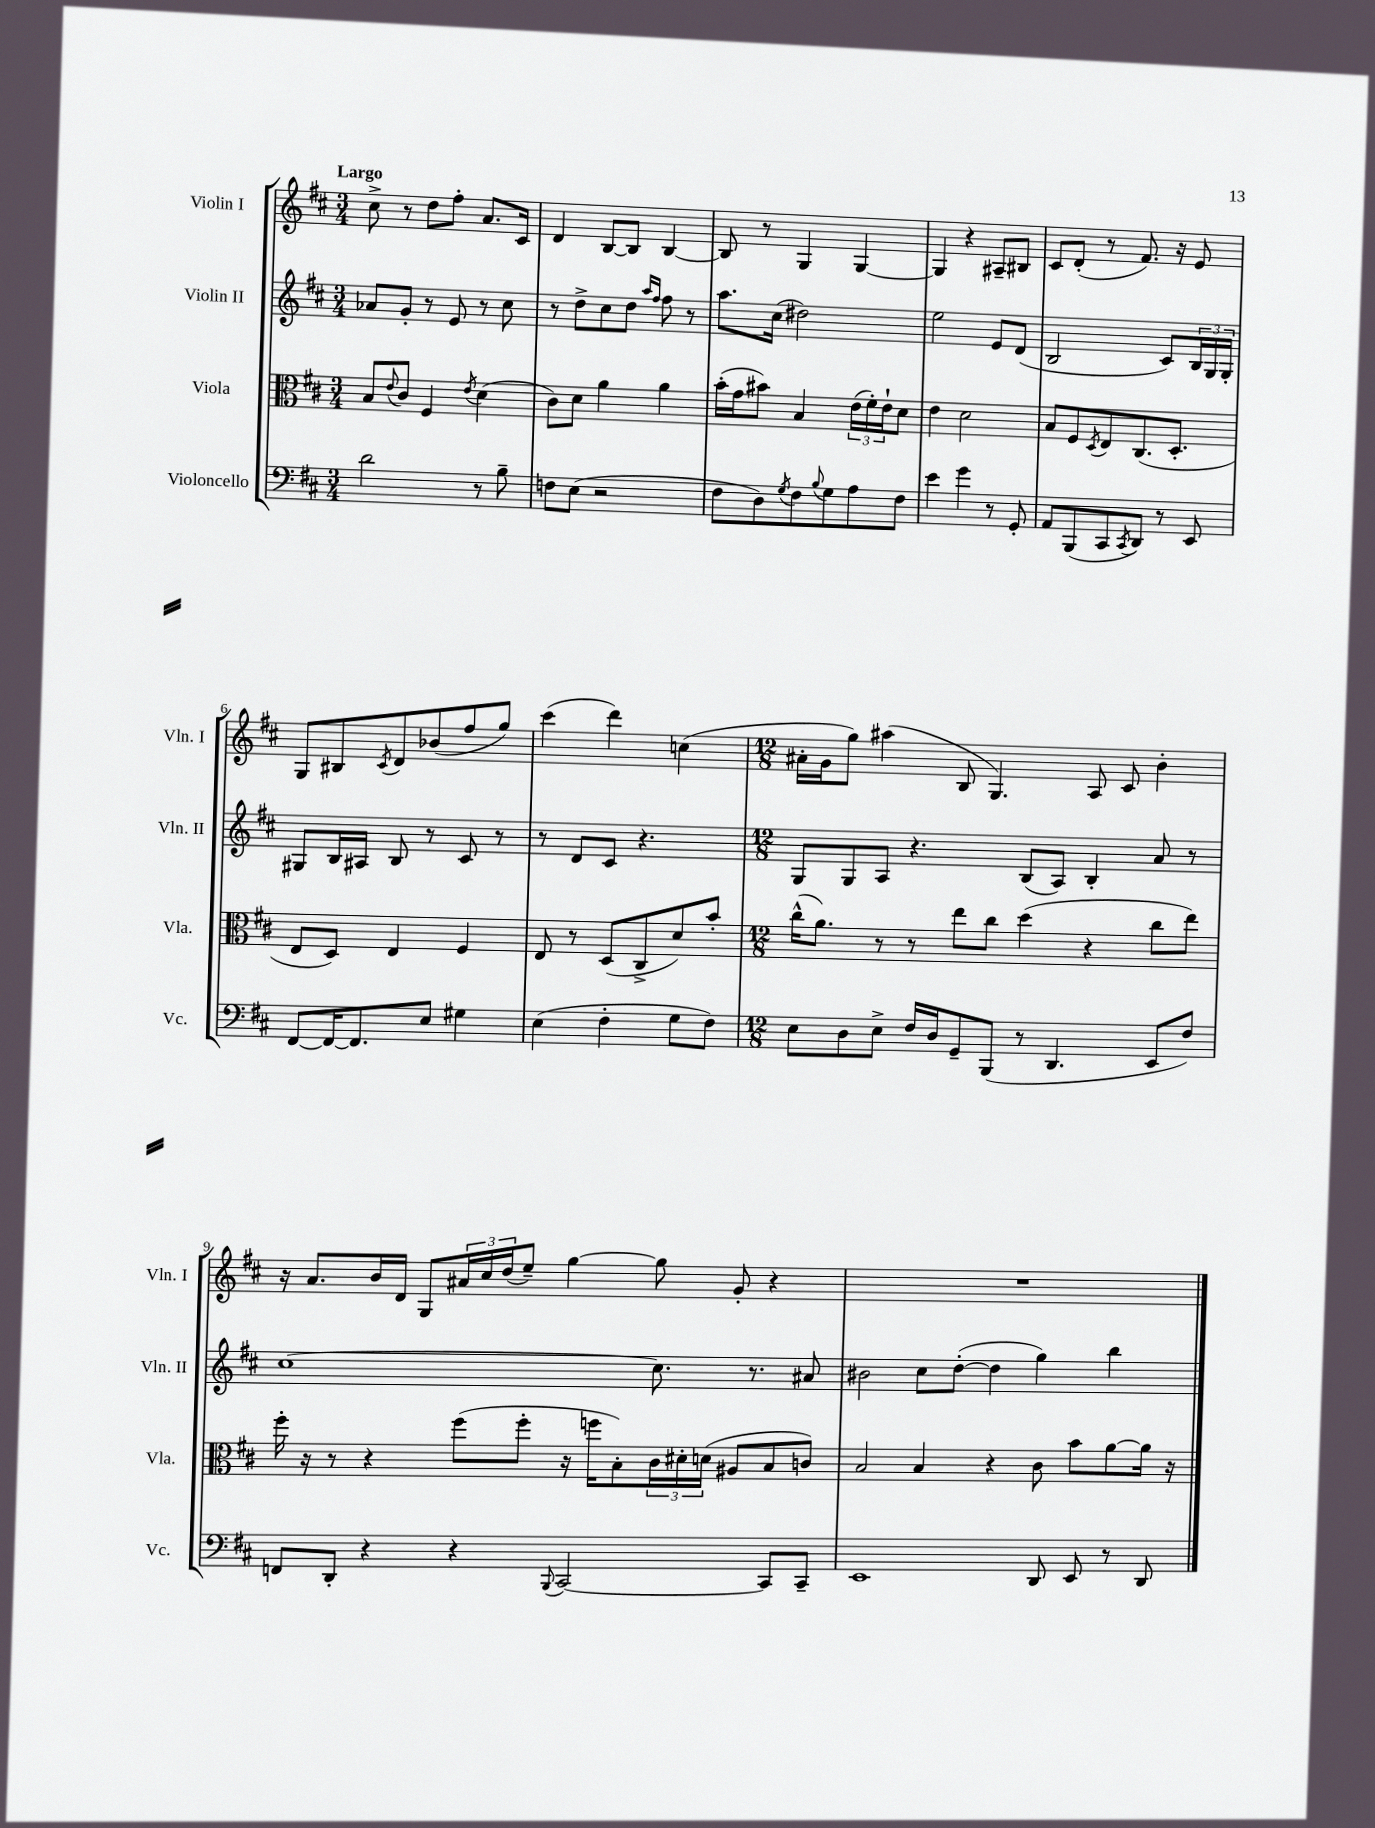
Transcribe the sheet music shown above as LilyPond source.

<<
\new StaffGroup <<
\new Staff = "s0" \with { instrumentName = "Violin I" shortInstrumentName = "Vln. I" } {
    \clef treble \key d \major \numericTimeSignature \time 3/4 \tempo "Largo"
    cis''8-> r8 d''8 fis''8-. a'8. cis'16 |
    d'4 b8~ b8 b4~ |
    b8 r8 g4 g4~ |
    g4 r4 ais8-- bis8 |
    cis'8 d'8-.( r8 fis'8.) r16 e'8 |
    g8 bis8 \acciaccatura { cis'8 } d'8 bes'8( fis''8 g''8) |
    cis'''4( d'''4) c''4( |
    \numericTimeSignature \time 12/8 ais'16-. g'16 g''8) ais''4( b8 g4.) a8 cis'8 b'4-. |
    r16 a'8. b'16 d'16 g8 \tuplet 3/2 { ais'16 cis''16 d''16( } e''8--) g''4~ g''8 g'8-. r4 |
    R1. \bar "|." |
}
\new Staff = "s1" \with { instrumentName = "Violin II" shortInstrumentName = "Vln. II" } {
    \clef treble \key d \major \numericTimeSignature \time 3/4
    aes'8 g'8-. r8 e'8 r8 cis''8 |
    r8 d''8-> cis''8 d''8 \grace { a''16 fis''16 } fis''8 r8 |
    a''8. cis''16( dis''2) |
    e''2 e'8 d'8( |
    b2 cis'8) \tuplet 3/2 { b16 g16 g16-. } |
    gis8 b16 ais16 b8 r8 cis'8 r8 |
    r8 d'8 cis'8 r4. |
    \numericTimeSignature \time 12/8 g8 g8 a8 r4. b8( a8) b4-. a'8 r8 |
    cis''1~ cis''8. r8. ais'8 |
    bis'2 cis''8 d''8~-.( d''4 g''4) b''4 \bar "|." |
}
\new Staff = "s2" \with { instrumentName = "Viola" shortInstrumentName = "Vla." } {
    \clef alto \key d \major \numericTimeSignature \time 3/4
    b8 \appoggiatura { e'8 } cis'8 fis4 \acciaccatura { e'8 } d'4( |
    cis'8) d'8 a'4 a'4 |
    b'16-.( g'16 bis'8) b4 \tuplet 3/2 { e'16( fis'16-.) e'16-! } d'8 |
    e'4 d'2 |
    b8 fis8 \acciaccatura { d8 } e8 cis8.( d8.-. |
    e8 d8) e4 fis4 |
    e8 r8 d8( cis8-> d'8) b'8-. |
    \numericTimeSignature \time 12/8 cis''16-^( a'8.) r8 r8 e''8 cis''8 d''4( r4 cis''8 e''8) |
    fis''16-. r16 r8 r4 fis''8( fis''8-. r16 f''16 b8-.) \tuplet 3/2 { cis'16 dis'16-. d'16( } ais8 b8 c'8) |
    b2 b4 r4 cis'8 b'8 a'8~ a'16 r16 \bar "|." |
}
\new Staff = "s3" \with { instrumentName = "Violoncello" shortInstrumentName = "Vc." } {
    \clef bass \key d \major \numericTimeSignature \time 3/4
    d'2 r8 b8-- |
    f8 e8( r2 |
    fis8 d8) \acciaccatura { g8 } fis8 \appoggiatura { b8 } g8 a8 fis8 |
    e'4 g'4 r8 g,8-. |
    a,8 b,,8( cis,8 \acciaccatura { cis,8 } d,8) r8 e,8 |
    fis,8~ fis,16~ fis,8. e8 gis4 |
    e4( fis4-. g8 fis8) |
    \numericTimeSignature \time 12/8 e8 d8 e8-> fis16 d16 g,8-- b,,8( r8 d,4. e,8 fis8) |
    f,8 d,8-. r4 r4 \appoggiatura { b,,8 } cis,2~ cis,8 cis,8-- |
    e,1 d,8 e,8 r8 d,8 \bar "|." |
}
>>
>>
